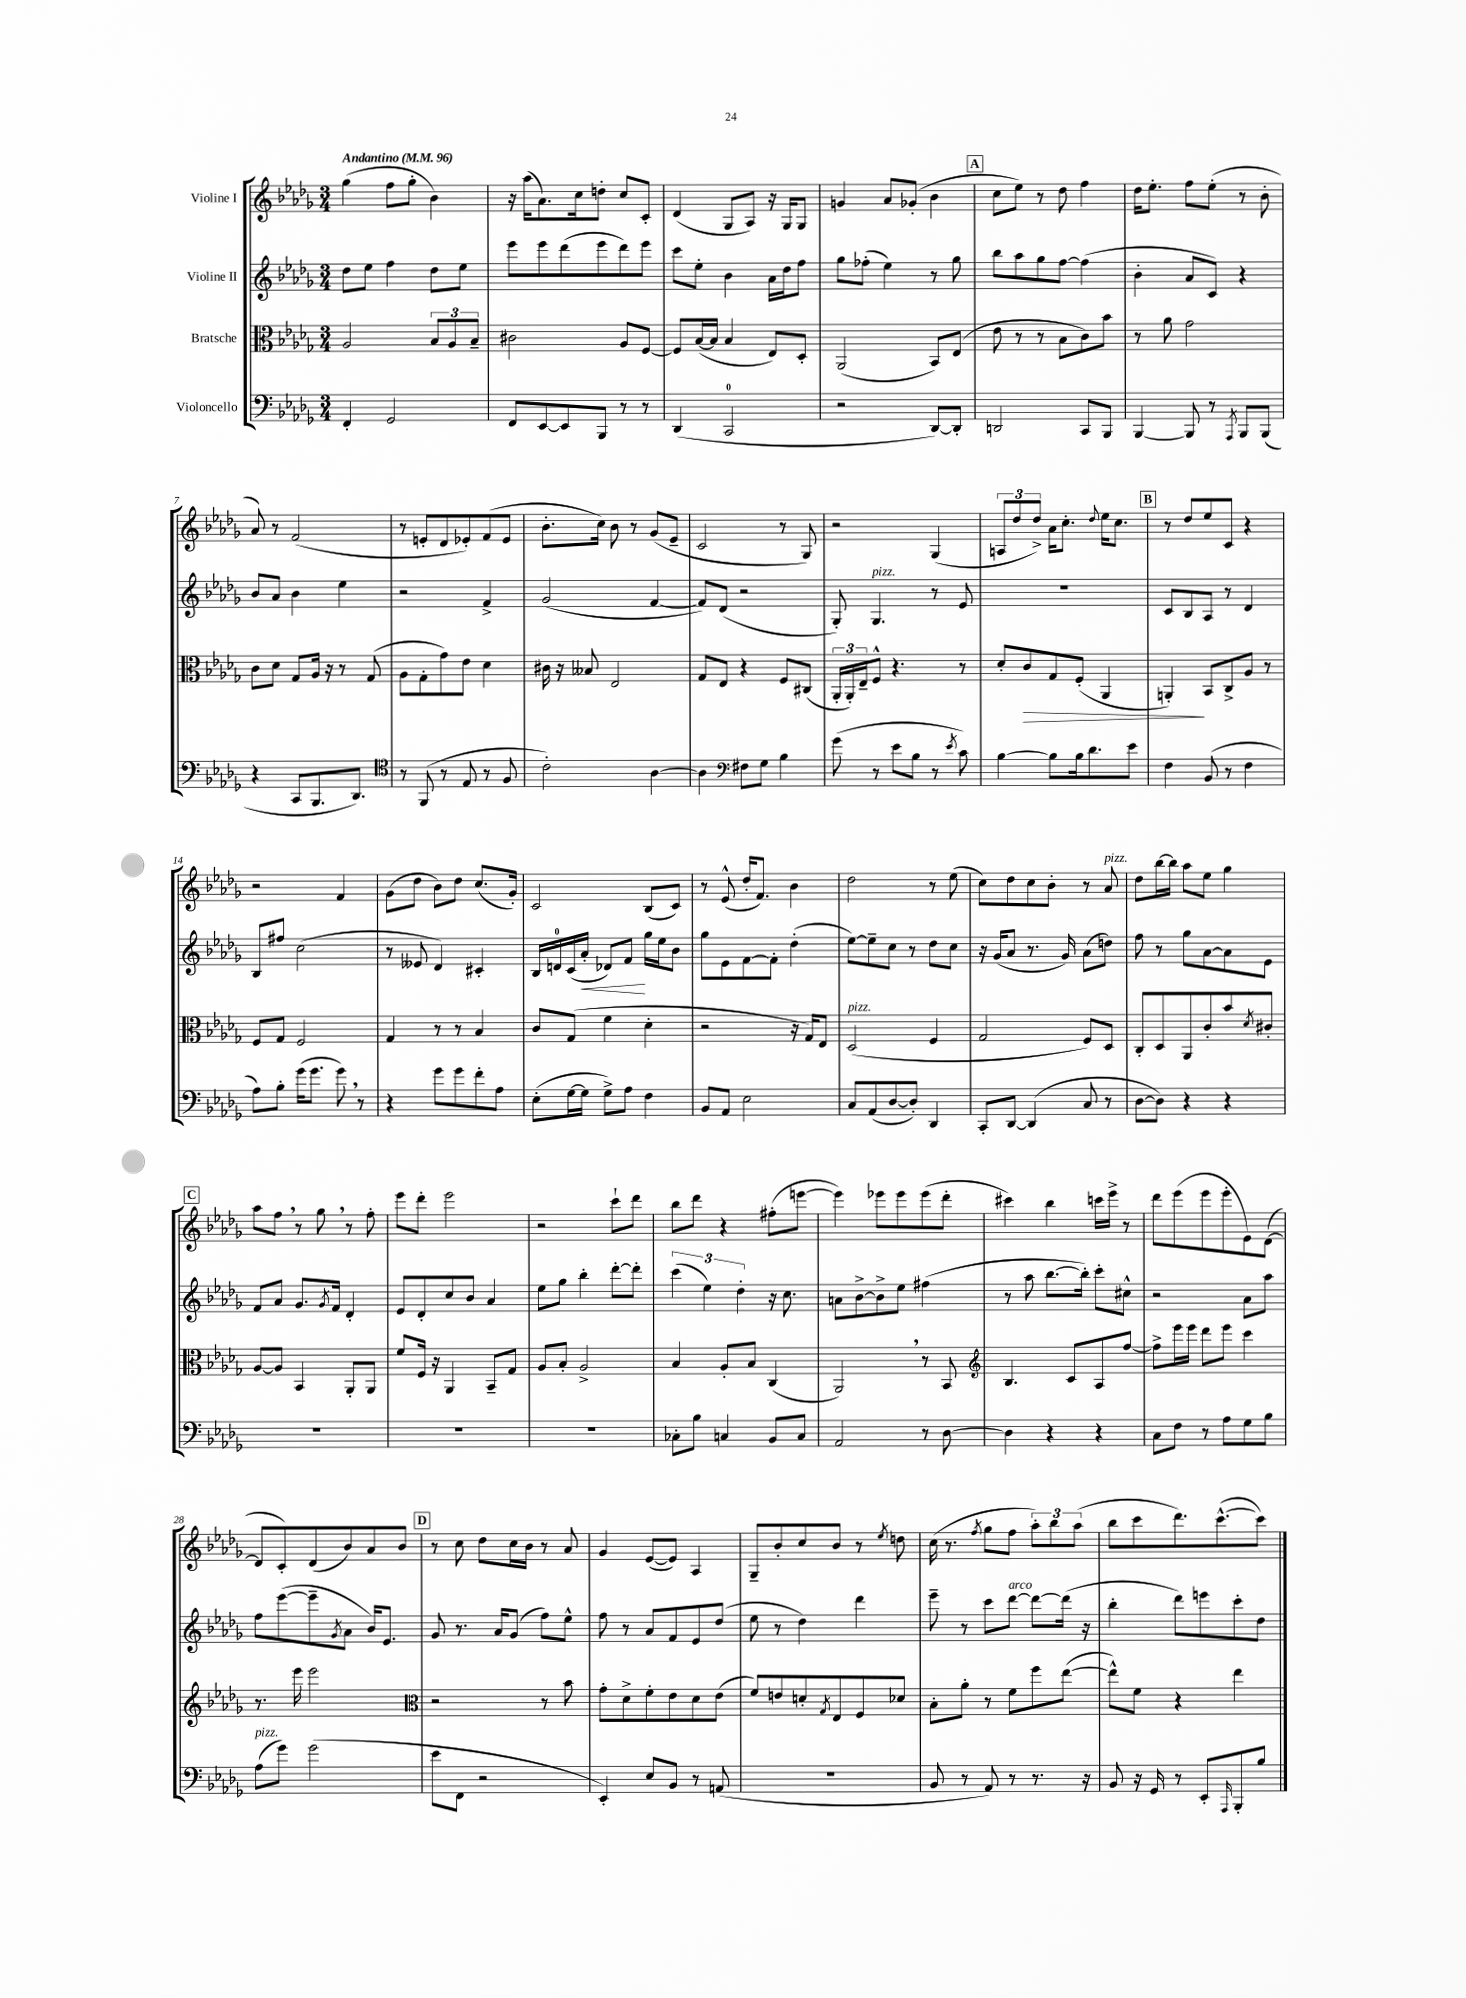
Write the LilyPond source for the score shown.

<<
\new StaffGroup <<
\new Staff = "s0" \with { instrumentName = "Violine I" } {
    \clef treble \key des \major \numericTimeSignature \time 3/4 \tempo "Andantino" 4 = 96
    ges''4( f''8 ges''8-. bes'4) |
    r16 aes''16( aes'8.) c''16 d''8-. c''8 c'8-. |
    des'4( ges8 aes8) r16 ges16 ges8 |
    g'4 aes'8 ges'8-.( bes'4 |
    \mark \markup { \box "A" } c''8 ees''8) r8 des''8 f''4 |
    des''16 ees''8.-. f''8 ees''8-.( r8 bes'8-. |
    aes'8) r8 f'2( |
    r8 e'8-. des'8 ees'8-.) f'8( ees'8 |
    bes'8.-. c''16) bes'8 r8 ges'8( ees'8-- |
    c'2 r8 ges8) |
    r2 ges4( |
    \tuplet 3/2 { a8 des''8 des''8->) } aes'16 c''8.-. \appoggiatura { des''8 } ees''16 c''8. |
    \mark \markup { \box "B" } r8 des''8 ees''8 c'8 r4 |
    r2 f'4 |
    ges'8( des''8 bes'8) des''8 c''8.( ges'16-.) |
    c'2 bes8( c'8) |
    r8 ees'8-^( des''16-. f'8.) bes'4 |
    des''2 r8 ees''8( |
    c''8) des''8 c''8 bes'8-. r8 aes'8^\markup { \italic "pizz." } |
    des''8 bes''16~ bes''16 aes''8 ees''8 ges''4 |
    \mark \markup { \box "C" } aes''8 f''8 \breathe r8 ges''8 \breathe r8 f''8-. |
    ees'''8 des'''8-. ees'''2 |
    r2 c'''8-! des'''8 |
    bes''8 des'''8 r4 fis''8-.( e'''8~ |
    e'''4) ees'''8 ees'''8 ees'''8( des'''8-. |
    cis'''4) bes''4 c'''16 ees'''16-> r8 |
    des'''8 ees'''8( ees'''8 ees'''8-. ees'8) des'8~( |
    des'8 c'8-.) des'8( bes'8) aes'8 bes'8 |
    \mark \markup { \box "D" } r8 c''8 des''8 c''16 bes'16 r8 aes'8 |
    ges'4 ees'8~( ees'8) aes4 |
    ges8-- bes'8-. c''8 bes'8 r8 \acciaccatura { ees''8 } d''8 |
    c''16( r8. \acciaccatura { f''8 } ges''8 f''8 \tuplet 3/2 { aes''8-.) bes''8 aes''8( } |
    bes''8 c'''8 des'''8.) c'''8.~-^( c'''8) \bar "|." |
}
\new Staff = "s1" \with { instrumentName = "Violine II" } {
    \clef treble \key des \major \numericTimeSignature \time 3/4
    des''8 ees''8 f''4 des''8 ees''8 |
    ees'''8 ees'''8 des'''8( ees'''8 des'''8) ees'''8 |
    c'''8 ees''8-. bes'4 aes'16 des''16 f''8 |
    ges''8 fes''8-.( ees''4) r8 ges''8 |
    \mark \markup { \box "A" } bes''8 aes''8 ges''8 f''8~ f''4( |
    bes'4-. aes'8 c'8) r4 |
    bes'8 aes'8 bes'4 ees''4 |
    r2 f'4-> |
    ges'2( f'4~ |
    f'8) des'8( r2 |
    ges8-.) ges4.^\markup { \italic "pizz." } r8 ees'8 |
    R2. |
    \mark \markup { \box "B" } c'8 bes8 aes8 r8 des'4 |
    bes8 fis''8 c''2( |
    r8 eeses'8 des'4) cis'4-. |
    bes16 d'16-0 c'16( aes'16-.\< des'8) f'8\! ges''16 ees''16 bes'8 |
    ges''8 ees'8 f'8~ f'8-. des''4-.( |
    ees''8~) ees''8-- c''8 r8 des''8 c''8 |
    r16 ges'16( aes'8 r8. ges'16) aes'8( d''8) |
    f''8 r8 ges''8 aes'8~ aes'8 ees'8 |
    \mark \markup { \box "C" } f'8 aes'8 ges'8. \acciaccatura { ges'8 } f'16 des'4-. |
    ees'8 des'8-. c''8 bes'8 aes'4 |
    ees''8 ges''8 bes''4-. des'''8~-. des'''8-. |
    \tuplet 3/2 { c'''4( ees''4) des''4-. } r16 c''8. |
    a'8 bes'8~-> bes'8-> ees''8 fis''4( |
    r8 aes''8 bes''8.~ bes''16-.) c'''8-. cis''8-^ |
    r2 aes'8 aes''8 |
    f''8 ees'''8~( ees'''8-- \acciaccatura { ges'8 } aes'8 bes'16) ees'8. |
    \mark \markup { \box "D" } ges'8 r8. aes'16 ges'8( f''8) ees''8-^ |
    f''8 r8 aes'8 f'8 ees'8 des''8( |
    ees''8 r8 des''4) des'''4 |
    ees'''8-- r8 c'''8 des'''8~^\markup { \italic "arco" } des'''8~ des'''16( r16 |
    bes''4-. des'''8) e'''8 c'''8-. des''8 \bar "|." |
}
\new Staff = "s2" \with { instrumentName = "Bratsche" } {
    \clef alto \key des \major \numericTimeSignature \time 3/4
    aes2 \tuplet 3/2 { bes8 aes8 bes8-- } |
    cis'2 aes8 f8~ |
    f8 bes16~( bes16 bes4 ees8) des8-. |
    aes,2( bes,8) ees8( |
    \mark \markup { \box "A" } ees'8 r8 r8 bes8 c'8) bes'8 |
    r8 aes'8 ges'2 |
    c'8 des'8 ges8 aes16 r16 r8 ges8( |
    aes8 ges8-. ges'8) ees'8 des'4 |
    cis'16 r16 beses8 ees2 |
    ges8 ees8 r4 f8 cis8( |
    \tuplet 3/2 { aes,16-. aes,16-.) ees16-- } f8-^ r4. r8 |
    des'8-. c'8\> ges8 f8-.( aes,4 |
    \mark \markup { \box "B" } a,4-.\!) bes,8 c8-> aes8 r8 |
    f8 ges8 f2 |
    ges4 r8 r8 bes4 |
    c'8 ges8( f'4 des'4-. |
    r2 r16 ges16) ees8 |
    des2^\markup { \italic "pizz." }( f4 |
    ges2 f8) des8 |
    c8-. des8 aes,8 c'8-. bes'8 \acciaccatura { des'8 } cis'8-. |
    \mark \markup { \box "C" } aes8~ aes8 bes,4 aes,8-. aes,8 |
    f'8 f16 r16 aes,4 bes,8-- ges8 |
    aes8 bes8-. aes2-> |
    bes4 aes8-. bes8 c4( |
    aes,2) \breathe r8 bes,8 |
    \clef treble bes4. c'8 aes8 f''8~ |
    f''8-> ees'''16 ees'''16 des'''8 ees'''8 c'''4 |
    r8. ees'''16 ees'''2 |
    \mark \markup { \box "D" } \clef alto r2 r8 bes'8 |
    ges'8-. des'8-> f'8-. ees'8 des'8 ees'8( |
    f'8) e'8 d'8-. \acciaccatura { ges8 } ees8 f8 des'8 |
    bes8-. aes'8-. r8 f'8 f''8 ees''8~( |
    ees''8-^) f'8 r4 ees''4 \bar "|." |
}
\new Staff = "s3" \with { instrumentName = "Violoncello" } {
    \clef bass \key des \major \numericTimeSignature \time 3/4
    f,4-. ges,2 |
    f,8 ees,8~ ees,8 bes,,8 r8 r8 |
    des,4( c,2-0 |
    r2 des,8~) des,8-. |
    \mark \markup { \box "A" } d,2 c,8 bes,,8 |
    bes,,4~ bes,,8 r8 \acciaccatura { aes,,8 } bes,,8 bes,,8( |
    r4 c,8 bes,,8. des,8.) |
    \clef tenor r8 f,8( r8 ees8 r8 f8 |
    c'2-.) aes4~ |
    aes4 \clef bass fis8 ges8 bes4 |
    ges'8( r8 ees'8 bes8 r8 \acciaccatura { ees'8 } c'8) |
    bes4~ bes8 bes16 des'8. ees'8 |
    \mark \markup { \box "B" } f4 bes,8( r8 f4 |
    aes8) bes8-. ges'16( ges'8. ges'8) \breathe r8 |
    r4 ges'8 ges'8 f'8-. aes8 |
    ees8-.( ges16~ ges16 ges8->) aes8 f4 |
    bes,8 aes,8 ees2 |
    c8 aes,8( des8~ des8-.) des,4 |
    c,8-. des,8~ des,4( c8 r8 |
    des8~ des8) r4 r4 |
    \mark \markup { \box "C" } R2. |
    R2. |
    R2. |
    ces8-. bes8 c4 bes,8 c8 |
    aes,2 r8 des8~ |
    des4 r4 r4 |
    c8 f8 r8 aes8 ges8 bes8 |
    aes8^\markup { \italic "pizz." }( ges'8) ges'2( |
    \mark \markup { \box "D" } ees'8 f,8 r2 |
    ees,4-.) ees8 bes,8 r8 a,8( |
    R2. |
    bes,8 r8 aes,8) r8 r8. r16 |
    bes,8 r16 ges,16 r8 ees,8-. \grace { aes,,16 } bes,,8-. bes8 \bar "|." |
}
>>
>>
